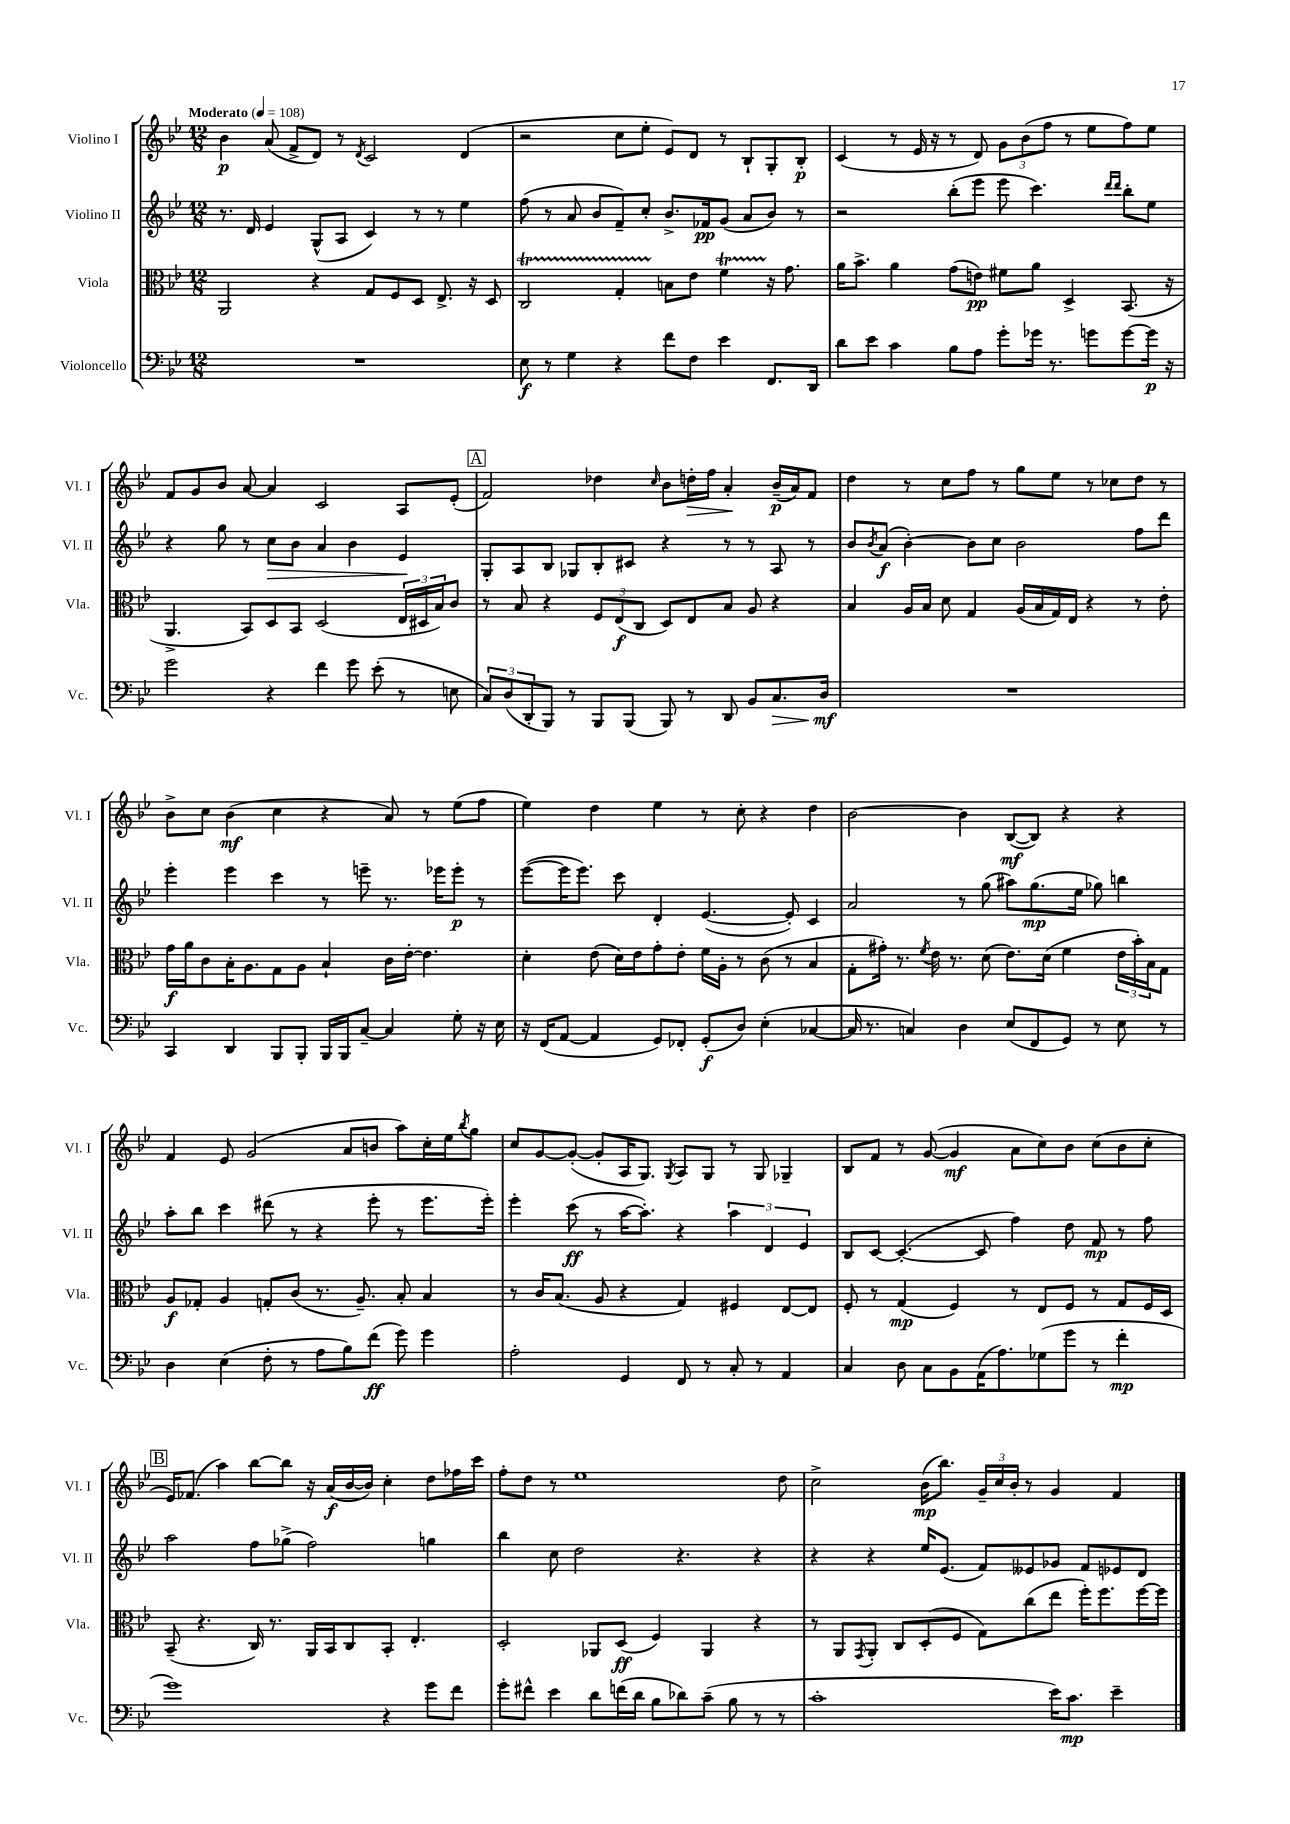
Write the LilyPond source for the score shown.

<<
\new StaffGroup <<
\new Staff = "s0" \with { instrumentName = "Violino I" shortInstrumentName = "Vl. I" } {
    \clef treble \key bes \major \numericTimeSignature \time 12/8 \tempo "Moderato" 4 = 108
    bes'4\p a'8( f'8-> d'8) r8 \acciaccatura { d'8 } c'2 d'4( |
    r2 c''8 ees''8-. ees'8) d'8 r8 bes8-! g8-. bes8-.\p |
    c'4( r8 ees'16 r16 r8 d'8) \tuplet 3/2 { g'8 bes'8( f''8 } r8 ees''8 f''8) ees''8 |
    f'8 g'8 bes'8 a'8~ a'4 c'2 a8 ees'8-.( |
    \mark \markup { \box "A" } f'2) des''4 \grace { c''16 } bes'8 d''16-.\> f''16 a'4-.\! bes'16--\p( a'16) f'8 |
    d''4 r8 c''8 f''8 r8 g''8 ees''8 r8 ces''8 d''8 r8 |
    bes'8-> c''8 bes'4\mf( c''4 r4 a'8) r8 ees''8( f''8 |
    ees''4) d''4 ees''4 r8 c''8-. r4 d''4 |
    bes'2~ bes'4 bes8~\mf( bes8) r4 r4 |
    f'4 ees'8 g'2( a'8 b'8 a''8) c''16-. ees''16 \acciaccatura { bes''8 } g''8 |
    c''8 g'8~ g'8~-.( g'8-. a16 g8.) \acciaccatura { g8 } a8 g8 r8 g8 ges4-- |
    bes8 f'8 r8 g'8~( g'4\mf a'8 c''8) bes'8 c''8( bes'8 c''8-. |
    \mark \markup { \box "B" } ees'16) fes'8.( a''4) bes''8~ bes''8 r16 a'16\f( bes'16~ bes'16) c''4-. d''8 fes''16 c'''16 |
    f''8-. d''8 r8 ees''1 d''8 |
    c''2-> bes'16\mp( bes''8.) \tuplet 3/2 { g'16-- c''16 bes'16-. } r8 g'4 f'4 \bar "|." |
}
\new Staff = "s1" \with { instrumentName = "Violino II" shortInstrumentName = "Vl. II" } {
    \clef treble \key bes \major \numericTimeSignature \time 12/8
    r8. d'16 ees'4 g8-^( a8 c'4) r8 r8 ees''4 |
    f''8( r8 a'8 bes'8 f'8--) c''8-. bes'8.-> fes'16\pp g'8( a'8 bes'8) r8 |
    r2 bes''8-.( ees'''8 ees'''8 c'''4.) \grace { d'''16 d'''16 } bes''8-. ees''8 |
    r4 g''8 r8 c''8\> bes'8 a'4 bes'4 ees'4\! |
    \mark \markup { \box "A" } g8-. a8 bes8 ges8 bes8-. cis'8 r4 r8 r8 a8 r8 |
    bes'8 \acciaccatura { bes'8 } a'8\f( bes'4~-.) bes'8 c''8 bes'2 f''8 d'''8 |
    ees'''4-. ees'''4 c'''4 r8 e'''8-- r8. ees'''16 ees'''8-.\p r8 |
    ees'''8~( ees'''16 ees'''8.) c'''8 d'4-. ees'4.~( ees'8-.) c'4 |
    a'2 r8 g''8( ais''8) g''8.\mp( ees''16 ges''8) b''4 |
    a''8-. bes''8 c'''4 dis'''8( r8 r4 ees'''8-. r8 ees'''8. ees'''16-.) |
    ees'''4-. c'''8\ff( r8 a''16~ a''8.-.) r4 \tuplet 3/2 { a''4 d'4 ees'4 } |
    bes8 c'8~ c'4.~-.( c'8 f''4) d''8 f'8\mp r8 f''8 |
    \mark \markup { \box "B" } a''2 f''8 ges''8->( f''2) g''4 |
    bes''4 c''8 d''2 r4. r4 |
    r4 r4 ees''16 ees'8.( f'8) eeses'8 ges'8 f'8 ees'8 d'8 \bar "|." |
}
\new Staff = "s2" \with { instrumentName = "Viola" shortInstrumentName = "Vla." } {
    \clef alto \key bes \major \numericTimeSignature \time 12/8
    a,2 r4 g8 f8 d8 ees8.-> r16 d8 |
    c2\startTrillSpan g4-. b8\stopTrillSpan ees'8 f'4\startTrillSpan r16\stopTrillSpan g'8. |
    a'16 bes'8.-> a'4 g'8( e'8\pp) fis'8 a'8 d4-> bes,8.( r16 |
    a,4.-> bes,8) d8 bes,8 d2( \tuplet 3/2 { ees16 dis16 bes16) } c'8 |
    \mark \markup { \box "A" } r8 bes8 r4 \tuplet 3/2 { f8 ees8\f( c8 } d8) ees8 bes8 a8 r4 |
    bes4 a16 bes16 d'8 g4 a16( bes16 g16) ees16 r4 r8 ees'8-. |
    g'16\f a'16 c'8 bes16-. a8. g8 a8 bes4-! c'16 ees'16~-. ees'4. |
    d'4-. ees'8( d'16) ees'16 g'8-. ees'8-. f'16 a16-. r8 c'8( r8 bes4 |
    g8-. gis'16-.) r8. \acciaccatura { f'8 } ees'16 r8. d'8( ees'8.) d'16( f'4 \tuplet 3/2 { ees'16 bes'16-.) bes16 } g8 |
    a8\f ges8-. a4 g8-. c'8( r8. a8.--) bes8-. bes4 |
    r8 c'16 bes8.( a8 r4 g4) fis4 ees8~ ees8 |
    f8-. r8 g4\mp( f4) r8 ees8 f8 r8 g8 f16 d16 |
    \mark \markup { \box "B" } bes,8--( r4. c16) r8. a,16 bes,16 c8 bes,8-. ees4.-. |
    d2-. aes,8 d8\ff( f4) aes,4 r4 |
    r8 a,8 \acciaccatura { g,8 } a,8-. c8 d8-.( f8 g8) c''8( ees''8 f''16-.) f''8. f''16~ f''16 \bar "|." |
}
\new Staff = "s3" \with { instrumentName = "Violoncello" shortInstrumentName = "Vc." } {
    \clef bass \key bes \major \numericTimeSignature \time 12/8
    R1. |
    ees8\f r8 g4 r4 f'8 f8 ees'4 f,8. d,16 |
    d'8 ees'8 c'4 bes8 a8 g'8-. ges'16 r8. g'8 g'8~ g'16\p r16 |
    g'2 r4 f'4 g'8 ees'8-.( r8 e8 |
    \mark \markup { \box "A" } \tuplet 3/2 { c8) d8( d,8-. } bes,,8) r8 bes,,8 bes,,8( bes,,8) r8 d,8 bes,8 c8.\> d16\mf\! |
    R1. |
    c,4 d,4 bes,,8 bes,,8-. bes,,16 bes,,16 c8~-- c4 g8-. r16 ees16 |
    r16 f,16( a,8~ a,4 g,8) fes,8-. g,8-.\f( d8) ees4-.( ces4~ |
    ces16 r8. c4) d4 ees8( f,8 g,8) r8 ees8 r8 |
    d4 ees4( f8-. r8 a8 bes8) f'8\ff( g'8) g'4 |
    a2-. g,4 f,8 r8 c8-. r8 a,4 |
    c4 d8 c8 bes,8 a,16( a8.) ges8( g'8 r8 f'4-.\mp |
    \mark \markup { \box "B" } g'1) r4 g'8 f'8 |
    g'8-. fis'8-^ ees'4 d'8 f'16( d'16 bes8 des'8) c'8--( bes8 r8 r8 |
    c'1-. ees'16) c'8.\mp ees'4-- \bar "|." |
}
>>
>>
\layout { \context { \Score \remove "Bar_number_engraver" } }
